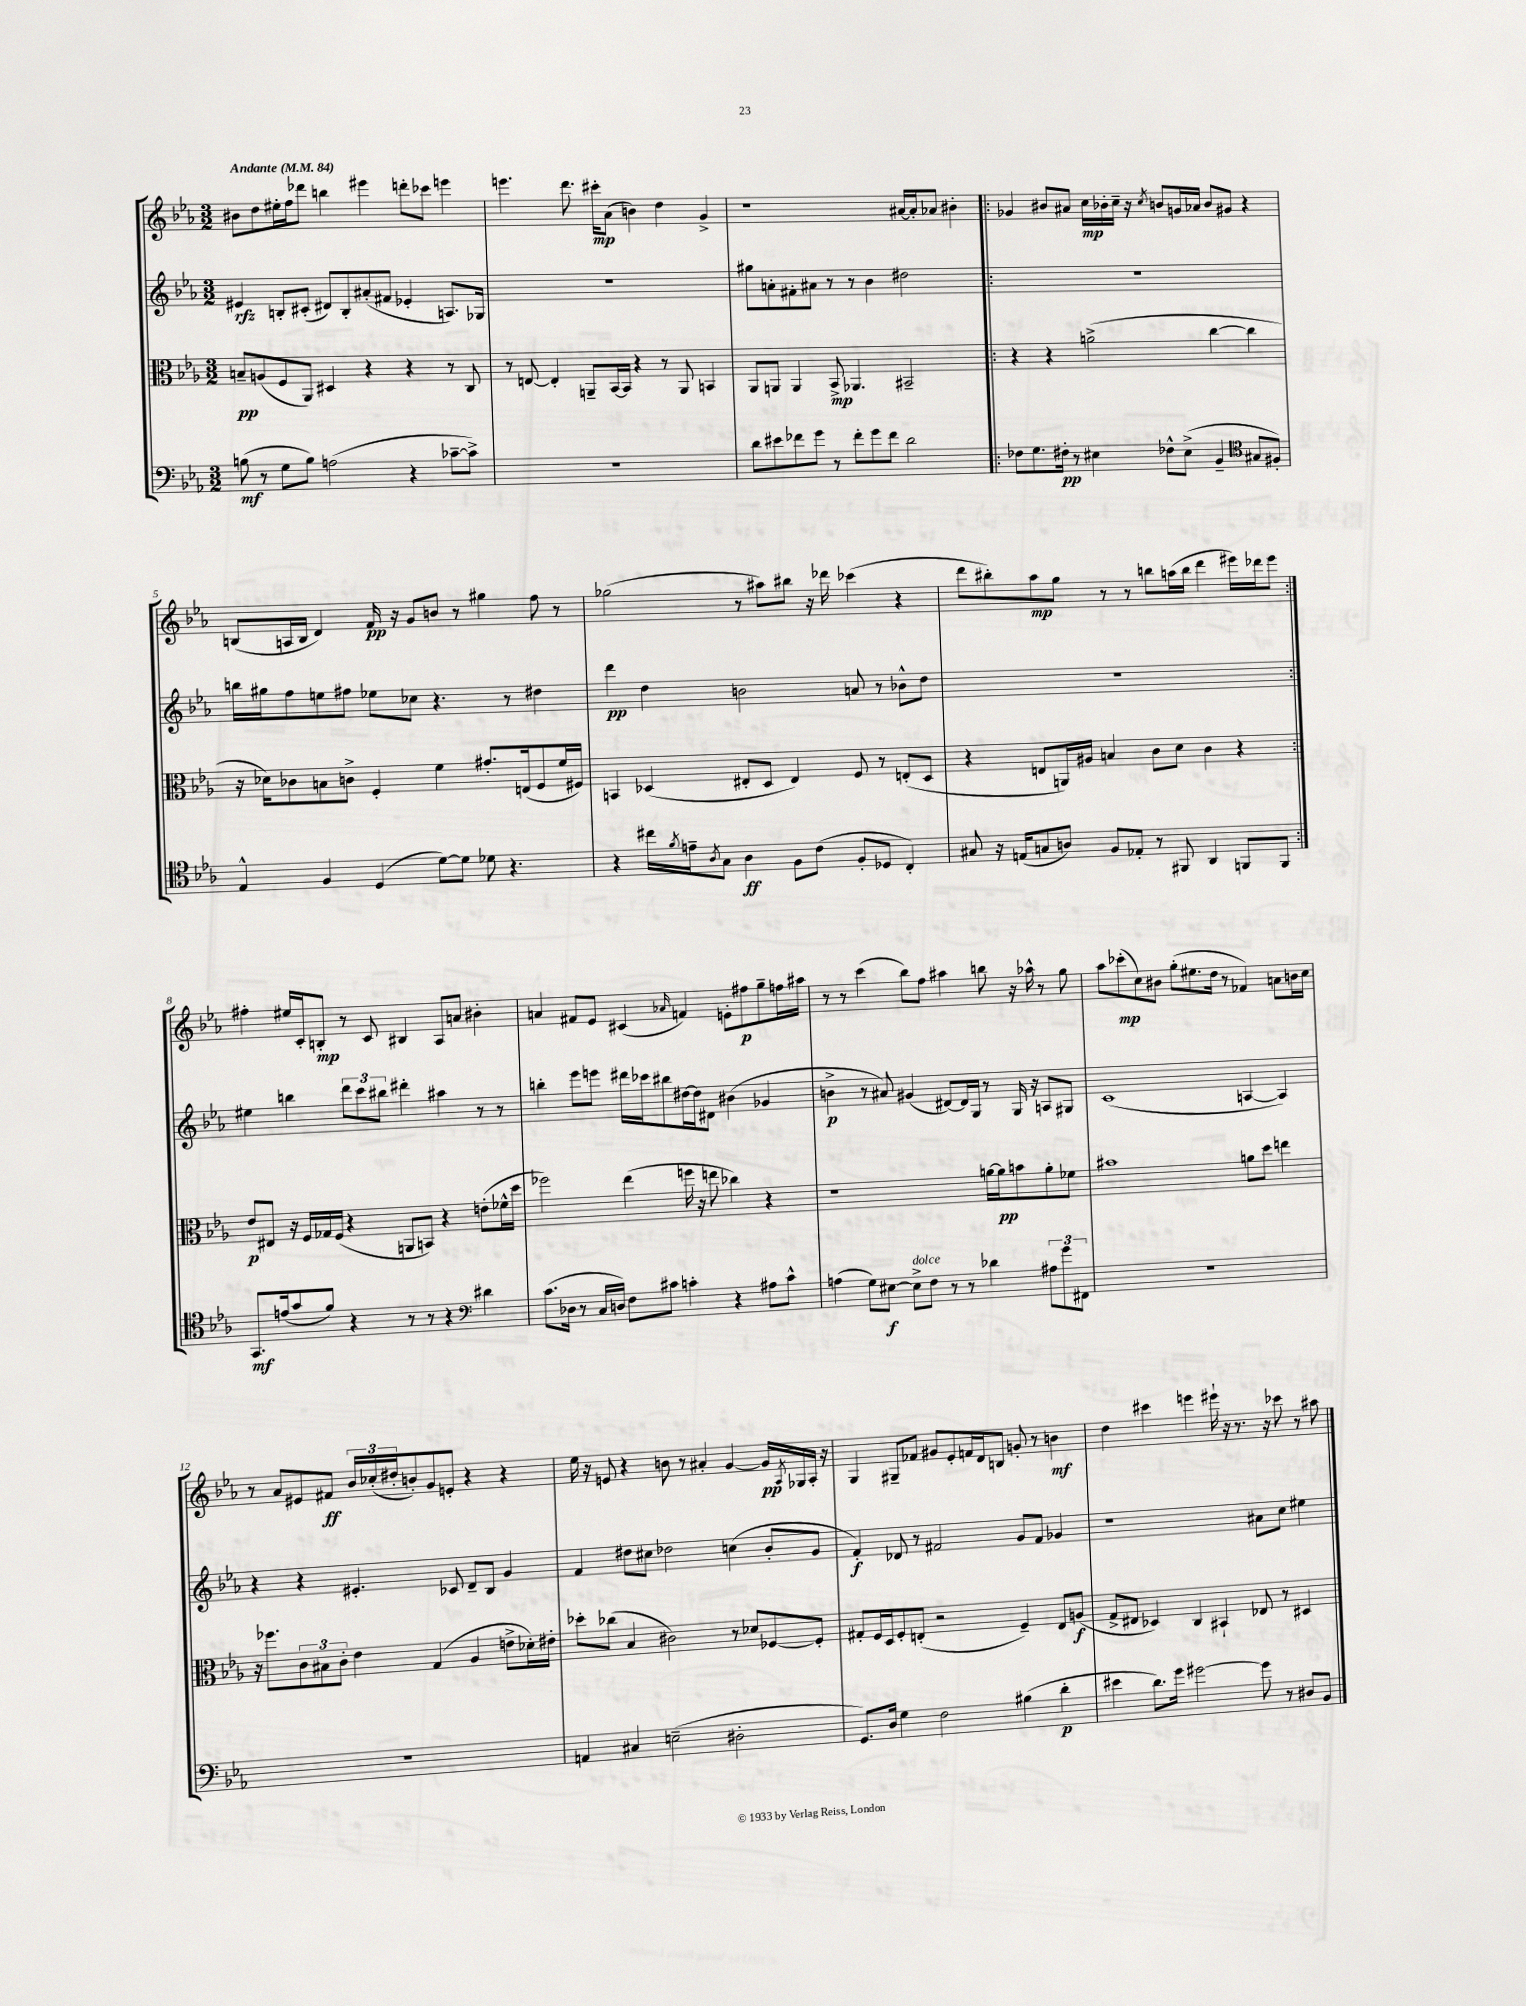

**kern	**kern	**kern	**kern
*staff4	*staff3	*staff2	*staff1
*clefF4	*clefC3	*clefG2	*clefG2
*k[b-e-a-]	*k[b-e-a-]	*k[b-e-a-]	*k[b-e-a-]
*M3/2	*M3/2	*M3/2	*M3/2
*MM84	*MM84	*MM84	*MM84
(8B\	8B~/L	4e#/	8b#\L
8r	(8A/	.	8dd\
8G\L	8F/	8B'/L	16ee#'\L
.	.	.	16ff\J
8B\J)	8AA-/J)	(8c#'/J	8ddd-\J
(2A\	4D#/	8d#/L)	4bb\
.	.	8B'/	.
.	4r	(8a#'/	4eee#\
.	.	8f#/J	.
4r	4r	4e-'/	8ddd'\L
.	.	.	8ccc-\J
[8c-~\L	8r	8.A/L)	4eee\
8c-^\]J)	8C/	.	.
.	.	16G-/Jk	.
=	=	=	=
1.r	8r	1.r	4.eee\
.	[8E/	.	.
.	4E'/]	.	.
.	.	.	8.ddd\
.	8AA~/L	.	.
.	.	.	16ccc#'\LK
.	[16BB-/L	.	(8a-\J
.	16BB-/]JJ	.	.
.	4r	.	4b\)
.	8r	.	4dd\
.	8AA/	.	.
.	4BB/	.	4g^/
=	=	=	=
8d\L	8AA-/L	8gg#\L	1r
8e#\	8AA/J	8a'\	.
8f-\	4AA/	8f#'\	.
8g\J	.	8a#\J	.
8r	8BB-^/	8r	.
8f-'\L	4.AA-/	8r	.
8g\	.	4b-\	.
8f-\J	.	.	.
2d\	2BB#~/	2dd#\	[16a#/LL
.	.	.	16a#'/]J
.	.	.	8a-/J
.	.	.	4b#'\
=!|:	=!|:	=!|:	=!|:
8F-\L	4r	1.r	4g-/
8.G\	.	.	.
.	4r	.	8b#/L
16F#'\Jk	.	.	.
8r	.	.	8a#/J
4E#\	(2a^\	.	16cc\LL
.	.	.	16b-'\
.	.	.	16cc~\JJ
.	.	.	16r
.	.	.	8qcc/
8F-^^\L	.	.	8b/L
(8E#^\J	.	.	16g/L
.	.	.	16a-/JJ
4BB-~/	[4cc\	.	8b/L
.	.	.	8g#/J
*clefC4	*	*	*
8G#/L	4cc\]	.	4r
8F#'/J)	.	.	.
=	=	=	=
4E-^^/	16r	16bb\LL	(8B/L
.	16d-\LK)	16gg#\J	.
.	8c-\	8ff\	16A/L
.	.	.	16B/JJ
4F/	8B\	8ee\	4d/)
.	8c^\J	8ff#\J	.
(4D/	4F'/	8ee-\L	16f/
.	.	.	16r
.	.	8cc-\J	8g/L
[8d\L)	4f\	4.r	8b/J
8d\]J	.	.	8r
8d-\	8.g#'/L	.	4gg#\
4.r	.	8r	.
.	(16E/k	.	.
.	8F/	4dd#\	8ff\
.	16f/L	.	8r
.	16F#/JJ)	.	.
=	=	=	=
4r	4BB/	4ddd\	(2gg-\
16cc#\LL	(4D-/	4dd\	.
8qf/	.	.	.
16e~\J	.	.	.
8qA-/	.	.	.
8G\J	.	.	.
4A-\	8E#'/L	2b\	8r
.	8D-/J	.	8aa#\L)
8F\L	4E#/)	.	8bb#\J
(8c\J	.	.	16r
.	.	.	16ddd-\
8F'/L	8F/	8a/	(4ccc-\
8D-/J	8r	8r	.
4C'/)	(8E'/L	8b-^^\L	4r
.	8D-/J	8dd\J	.
=	=	=	=
8G#/	4r	1.r	8ddd\L
16r	.	.	8bb#'\)
(16E/LK	.	.	.
8G/	8E/L	.	8aa-\
8A/J)	16AA/L)	.	8gg\J
.	16A#/JJ	.	.
8F/L	4B/	.	8r
8E-'/J	.	.	8r
8r	8c\L	.	8bb\L
8FF#/	8d\J	.	(16aa\L
.	.	.	16bb\JJ
4AA-/	4c\	.	4ddd\
8FF/L	4r	.	16eee#\LL)
.	.	.	16ddd-\J
8FF/J	.	.	8eee#\J
=:|!	=:|!	=:|!	=:|!
8.GG/L	8e-/L	4ee#\	4ff#'\
.	8E#/J	.	.
(16e/k	.	.	.
8g/	16r	4bb\	16ee#/LL
.	16F/LL	.	16c'/J
8f/J)	16G-/	.	8B'/J
.	(16F/JJ	.	.
4r	4r	12ddd\L	8r
.	.	12ccc\	.
.	.	.	8c/
.	.	12bb#\J	.
8r	8AA/L	4ddd#'\	4B#/
8r	8BB/J)	.	.
4r	4r	4aa#\	8A-/L
.	.	.	8a/J
*clefF4	*	*	*
4d#\	(8e'\L	8r	4b#'\
.	16f-^^\L	8r	.
.	16dd\JJ	.	.
=	=	=	=
(8.c\L	2ff-\)	4bb'\	4a/
16D-\Jk	.	.	.
8r	.	8eee-\L	8f#/L
16C/LL	.	8eee\J	8e-/J
16D/JJ)	.	.	.
8F\L	(4ee-\	16ddd#\LL	(4c#/
.	.	16ccc-\J	.
8c#\J	.	8bb#\	.
.	.	.	16qqa-/
4c'\	16ff\	[16dd#\L	4f/)
.	16r	16dd#\]J	.
.	8ee\	8d#\J	.
4r	4cc-\)	(4b#\	8e'\L
.	.	.	8ff#\
8A#\L	4r	4g-/	8gg~\
8c^^\J	.	.	16ff\L
.	.	.	16aa#\JJ
=	=	=	=
(4A\	1r	4b^\	8r
.	.	.	8r
8G\L)	.	8r	(4ccc\
[8E#\J	.	8a#/)	.
8E#^\]L	.	(4g#/	8bb-\L)
8F\J	.	.	8ff\J
8r	.	[8d#/L)	4aa#\
8r	.	16d#/]L	.
.	.	16G/JJ	.
4d-\	[16a\LL	8r	8bb\
.	16a\]J	.	.
.	8b\	16G/	16r
.	.	16r	16aa-^^\
12A#\L	8a'\	8A/L	8r
12g\	.	.	.
.	8f-\J	8G#/J	8gg\
12FF#\J	.	.	.
=	=	=	=
1.r	1b#	(1c	8aa-\L
.	.	.	(8ccc-'\
.	.	.	8cc\)
.	.	.	8b#\J
.	.	.	(8gg'\L
.	.	.	8.ee#\
.	.	.	16dd\Jk
.	.	.	8r
.	8a\L	[4A/	4f-/)
.	8dd\J	.	.
.	4ee\	4A/])	8a\L
.	.	.	16b\L
.	.	.	16cc\JJ
=	=	=	=
1.r	16r	4r	8r
.	8.ff-\L	.	.
.	.	.	8a-/L
.	12c\	4r	8e#/
.	12B#\	.	.
.	.	.	8f#/J
.	12c'\J	.	.
.	4e-\	4.e#'/	24b-/LL
.	.	.	(24cc-'/
.	.	.	24dd#'/J
.	.	.	8b'/)
.	(4G/	.	8g/
.	.	8c-/	8e'/J
.	4A-/	8d~/L	4r
.	.	8B-/J	.
.	8e^\L	4g/	4r
.	16d-'\L)	.	.
.	16e#'\JJ	.	.
=	=	=	=
4AA/	8dd-'\L	4f/	16ee-\
.	.	.	16r
.	(8cc-\J	.	8e/
4C#/	4B-/	8dd#\L	4r
.	.	8cc#\J	.
(2E~\	2c#\)	2dd-\	8b\
.	.	.	8r
.	.	.	4a#'/
2D#'\	8r	(4cc\	[4g/
.	8d-/L	.	.
.	[8F-/	8b-'/L	16g/]LL
.	.	.	8qA-/
.	.	.	16G-/
.	8F-'/]J	8g/J	16A-'/JJ
.	.	.	16r
=	=	=	=
8.GG/L)	8G#'/L	4f'/)	4G/
.	16F/L	.	.
16D/Jk	16D/J	.	.
4G\	8F'/	8d-/	8G#~/L
.	(8E'/J	8r	8f-/J
2F\	2r	2f#/	8g#/L
.	.	.	8e-'/
.	.	.	16f/L
.	.	.	16d/J
.	.	.	8B/J
(4B#\	4F~/)	8g/L	8g'/
.	.	8f#/J	8r
4d'\	8E/L	4g-/	4b\
.	(8A/J	.	.
=	=	=	=
4e#\	8G^/L	1r	4dd\
.	8E#/J	.	.
8.d\L)	4D-/)	.	4ccc#\
16g\Jk	.	.	.
[2g#\	4C/	.	4eee\
.	4BB#`/	.	16eee#`\
.	.	.	16r
.	.	.	8.r
8g#\]	8E-/	8a#\L	.
.	.	.	16r
8r	8r	8cc\J	8ccc-\
8D#/L	4D#/	4ee#\	8r
8BB-/J	.	.	8aa#\
==	==	==	==
*-	*-	*-	*-
